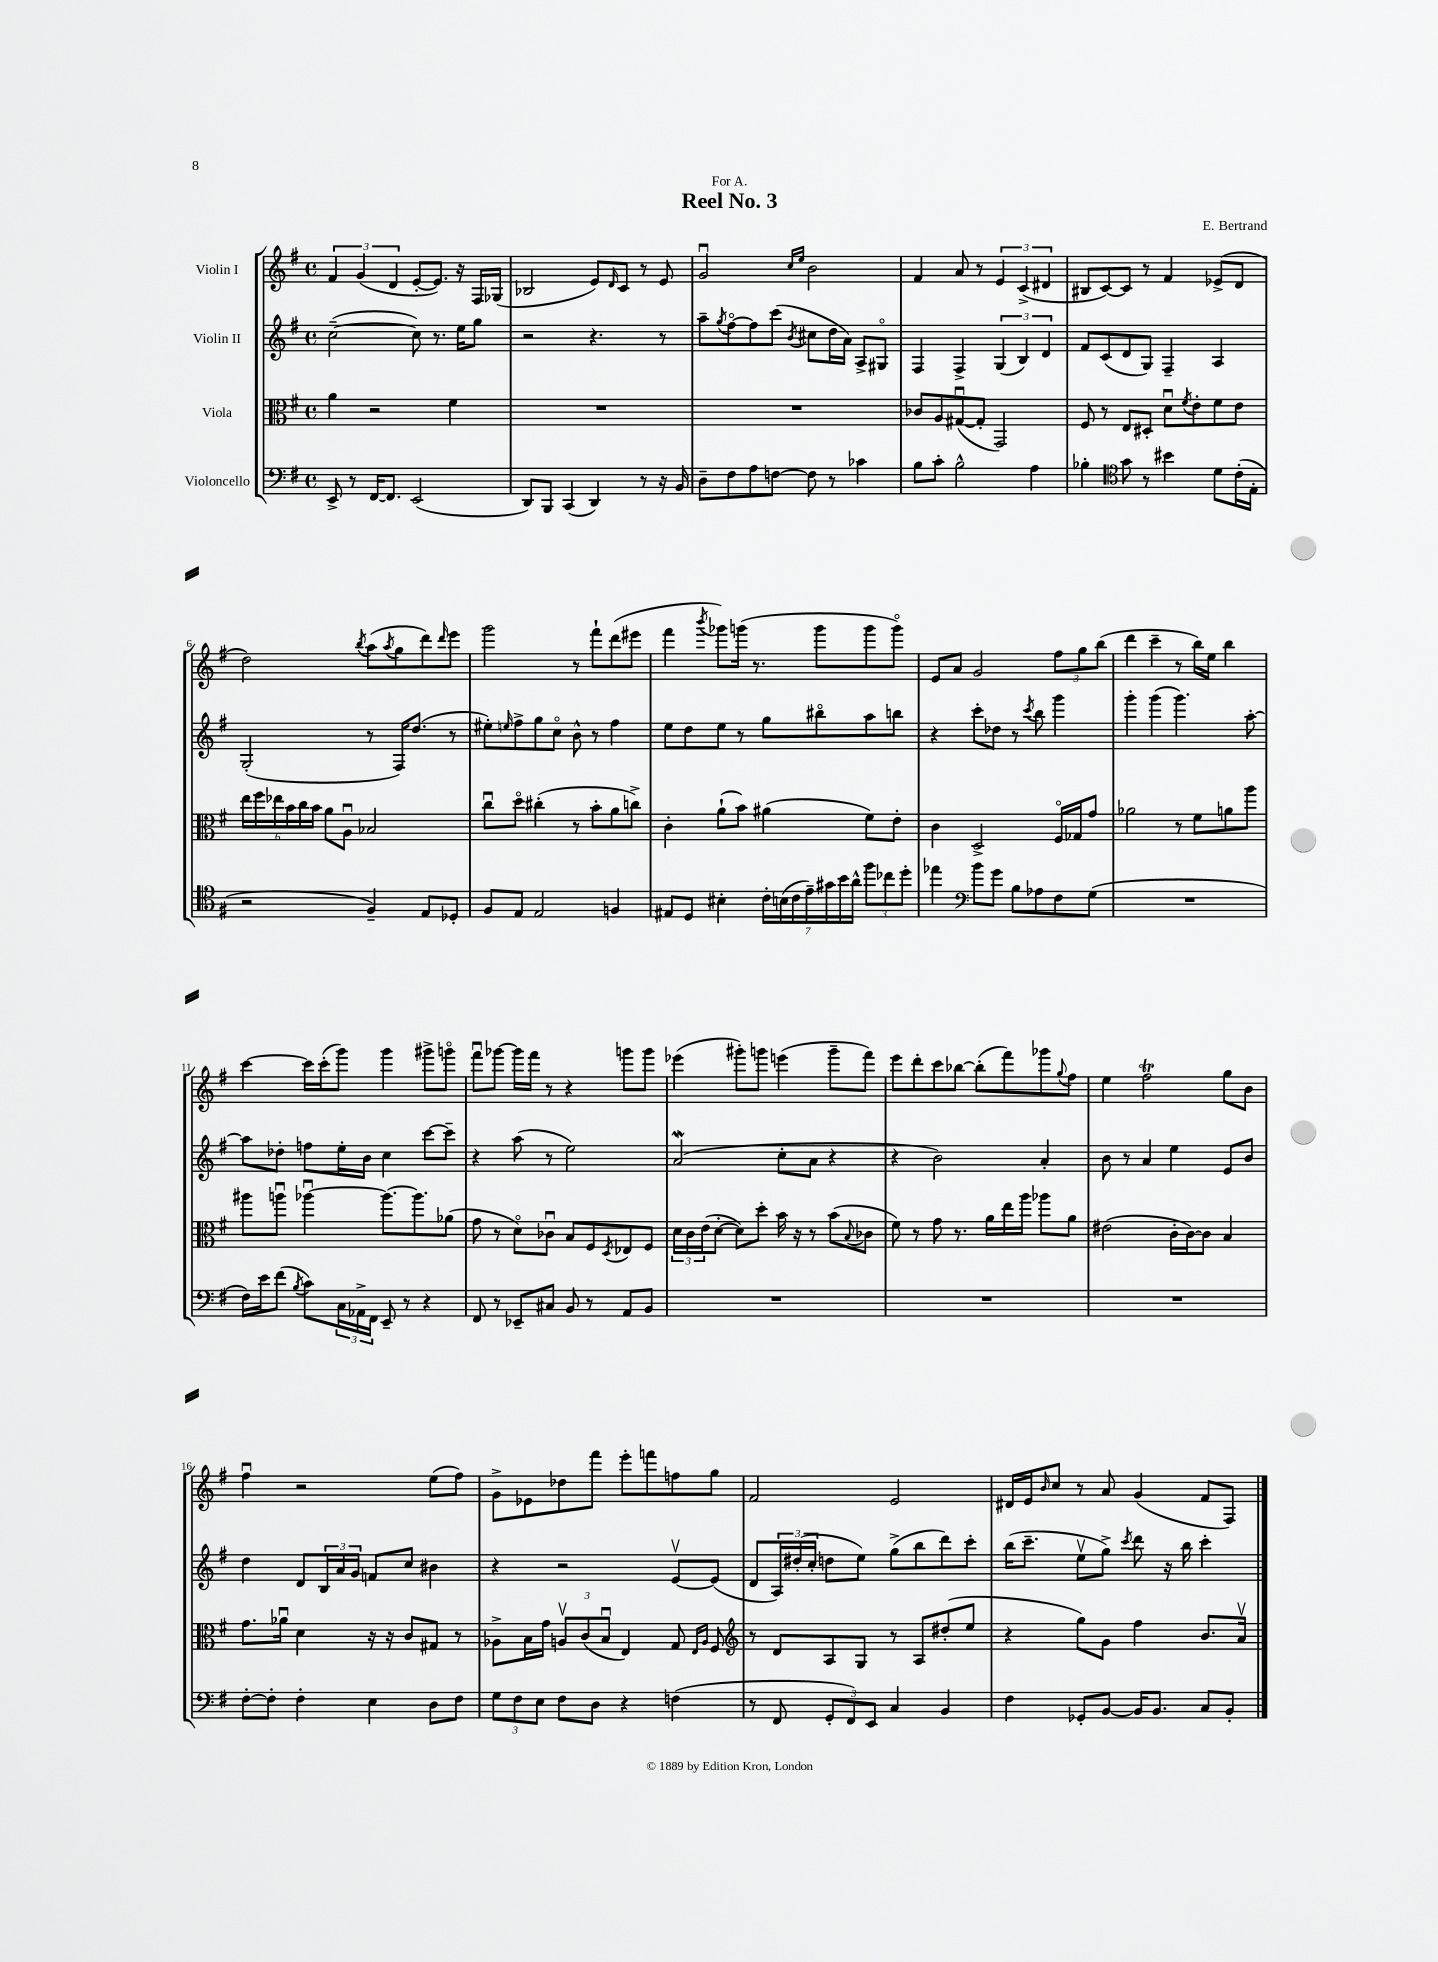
\header { title = "Reel No. 3" composer = "E. Bertrand" dedication = "For A." }
<<
\new StaffGroup <<
\new Staff = "s0" \with { instrumentName = "Violin I" } {
    \clef treble \key g \major \defaultTimeSignature \time 4/4
    \tuplet 3/2 { fis'4 g'4( d'4 } e'8~-. e'8.) r16 fis16 ges16( |
    bes2 e'8) \grace { d'16 } c'8 r8 e'8 |
    g'2\downbow \grace { c''16 e''16 } b'2 |
    fis'4 a'8 r8 \tuplet 3/2 { e'4 c'4->( dis'4 } |
    bis8 c'8~) c'8 r8 fis'4 ees'8->( d'8 |
    d''2) \acciaccatura { b''8 } a''8( \acciaccatura { a''8 } g''8 d'''8) \grace { d'''16 } e'''8 |
    g'''2 r8 fis'''8-! d'''8( eis'''8 |
    fis'''4 \acciaccatura { b'''8 } ges'''8) g'''16( r8. g'''8 g'''8 g'''8\flageolet) |
    e'8 a'8 g'2 \tuplet 3/2 { fis''8 g''8 b''8( } |
    d'''4 c'''4-- r8 b''16) e''16 b''4 |
    c'''4~ c'''16 c'''16-.( g'''8) g'''4 gis'''8-> g'''8\flageolet |
    fis'''8\downbow ges'''8~ ges'''16 fis'''16 r8 r4 g'''8 g'''8 |
    ees'''4( gis'''8-.) g'''8 e'''4( g'''8-- fis'''8) |
    e'''8 d'''8-. c'''8 bes''8~ bes''8-.( fis'''8) ges'''8 \appoggiatura { g''8 } fis''8 |
    e''4 fis''2\trill g''8 b'8 |
    fis''4\downbow r2 e''8( fis''8) |
    g'8-> ees'8 des''8 fis'''8 e'''8-. f'''8 f''8 g''8 |
    fis'2 e'2 |
    dis'16 e'16 \grace { b'16 } c''8 r8 a'8 g'4( fis'8 fis8) \bar "|." |
}
\new Staff = "s1" \with { instrumentName = "Violin II" } {
    \clef treble \key g \major \defaultTimeSignature \time 4/4
    c''2~--( c''8) r8. e''16 g''8 |
    r2 r4. r8 |
    a''8-- \acciaccatura { g''8 } fis''8~\flageolet fis''8 c'''8( \acciaccatura { b'8 } cis''8 d''16 a'16) a8-> gis8\flageolet |
    fis4 fis4-> \tuplet 3/2 { g4( b4) d'4 } |
    fis'8 c'8( d'8 g8) fis4-- a4 |
    g2-.( r8 fis16) d''8.( r8 |
    eis''8-.) \grace { e''16 } fis''8-> g''8 c''8\flageolet b'8-^ r8 fis''4 |
    e''8 d''8 e''8 r8 g''8 bis''8\flageolet a''8 b''8 |
    r4 c'''8-. des''8 r8 \acciaccatura { c'''8 } b''8 g'''4 |
    g'''4-. g'''4( g'''4.) a''8~-. |
    a''8 des''8-. f''8 e''16-. b'16 c''4 c'''8~ c'''8-- |
    r4 a''8( r8 e''2) |
    a'2\mordent( c''8-. a'8 r4 |
    r4 b'2) a'4-. |
    b'8 r8 a'4 e''4 e'8 b'8 |
    d''4 d'8 \tuplet 3/2 { b16 a'16 g'16 } f'8 c''8 bis'4 |
    r4 r2 e'8~\upbow e'8( |
    d'8 \tuplet 3/2 { a16) dis''16-.( c''16-. } d''8 e''8) g''8->( b''8 d'''8) c'''8-. |
    b''16( c'''8.-- e''8\upbow g''8->) \acciaccatura { c'''8 } d'''8 r16 b''16 c'''4-. \bar "|." |
}
\new Staff = "s2" \with { instrumentName = "Viola" } {
    \clef alto \key g \major \defaultTimeSignature \time 4/4
    a'4 r2 fis'4 |
    R1 |
    R1 |
    ces'8 a8 gis8~\downbow( gis8-. g,2) |
    fis8 r8 e8 dis8-. d'8\downbow \acciaccatura { fis'8 } e'8-. fis'8 e'8 |
    \tuplet 6/4 { e''16 fis''16 ees''16 b'16 c''16 b'16 } a'8 a8\downbow bes2 |
    c''8\downbow d''8\flageolet cis''4-.( r8 b'8-. a'8 c''8->) |
    c'4-. a'8-!( b'8) ais'4( fis'8) e'8-. |
    c'4 d2-> fis16\flageolet ges16 g'8 |
    aes'2 r8 fis'8 a'8 a''8 |
    ais''8 a''8\downbow aes''4~\downbow aes''8.~ aes''8. aes'8( |
    g'8 r8 d'8\flageolet) ces'8\downbow b8 fis8 \acciaccatura { d8 } ees8 fis8 |
    \tuplet 3/2 { d'16 c'16 e'16( } d'8~-. d'8) d''8-. b'16 r16 r8 b'8( \appoggiatura { b8 } ces'8 |
    fis'8) r8 g'8 r8. a'16 e''16 a''16 aes''8 a'8 |
    eis'2( c'16-. c'16~) c'8 b4 |
    g'8. aes'16\downbow d'4 r16 r16 c'8 gis8 r8 |
    aes8-> b16 g'16 \tuplet 3/2 { a8\upbow c'8( b8\downbow } e4) g8 \grace { e16 a16 } fis8 |
    \clef treble r8 d'8 a8 g8 r8 a8 dis''8-.( e''8 |
    r4 g''8) g'8 fis''4 b'8. a'16\upbow \bar "|." |
}
\new Staff = "s3" \with { instrumentName = "Violoncello" } {
    \clef bass \key g \major \defaultTimeSignature \time 4/4
    e,8-> r8 fis,16~ fis,8. e,2( |
    d,8) b,,8 c,4( d,4) r8 r16 b,16 |
    d8-- fis8 a8 f8~ f8 r8 ces'4 |
    b8 c'8-. b2-^ a4 |
    bes4-. \clef tenor g'8 r8 bis'4 d'8 c'16-.( e16-. |
    r2 fis4--) e8 des8-. |
    fis8 e8 e2 f4 |
    eis8 d8 bis4-. \tuplet 7/4 { c'16-. b16( c'16 e'16--) gis'16 b'16 a'16-^ } \tuplet 3/2 { fis''8 ces''8 d''8-. } |
    ees''4 \clef bass b'8 g'8 b8 aes8 fis8 g8( |
    R1 |
    fis16) e'16 fis'8( \acciaccatura { b8 } c'8) \tuplet 3/2 { c16 aes,16-> fis,16 } e,8-- r8 r4 |
    fis,8 r8 ees,8-- cis8 b,8 r8 a,8 b,8 |
    R1 |
    R1 |
    R1 |
    fis8~-. fis8-. fis4-. e4 d8 fis8 |
    \tuplet 3/2 { g8 fis8 e8 } fis8 d8 r4 f4( |
    r8 fis,8 \tuplet 3/2 { g,8-. fis,8) e,8 } c4 b,4 |
    fis4 ges,8-. b,8~ b,16 b,8. c8 b,8-. \bar "|." |
}
>>
>>
